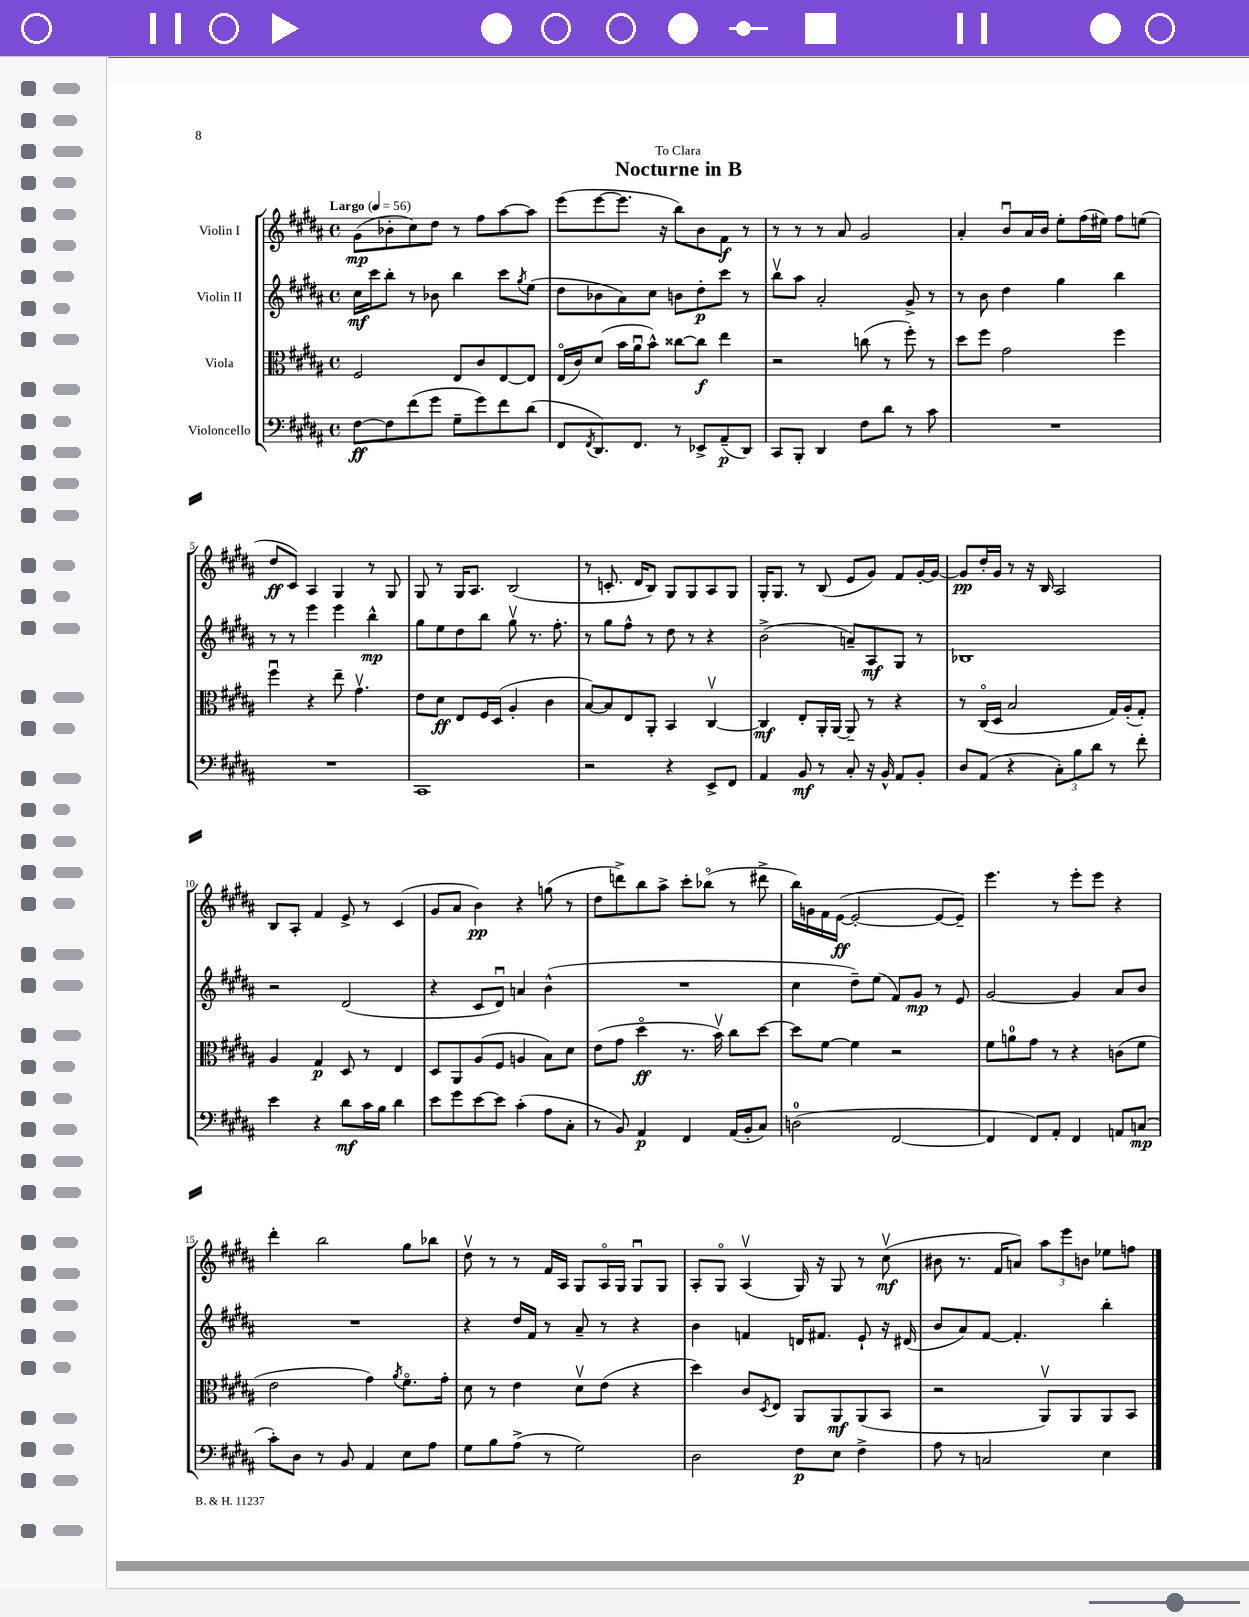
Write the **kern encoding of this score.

**kern	**kern	**kern	**kern
*staff4	*staff3	*staff2	*staff1
*clefF4	*clefC3	*clefG2	*clefG2
*k[f#c#g#d#a#]	*k[f#c#g#d#a#]	*k[f#c#g#d#a#]	*k[f#c#g#d#a#]
*M4/4	*M4/4	*M4/4	*M4/4
*met(c)	*met(c)	*met(c)	*met(c)
*MM56	*MM56	*MM56	*MM56
[8F#	2F#	16cc#	(8g#
.	.	16ccc#	.
8F#]	.	8bb'	8b-'
(8f#	.	8r	8cc#)
8g#	.	8b-	8dd#
8G#~	8E	4bb	8r
8g#)	8c#	.	8ff#
8f#	[8E	8ccc#	[8aa#
.	.	8qgg#	.
(8d#	8E]	(8ee	8aa#]
=	=	=	=
8FF#	(16Eo	8dd#	(8eee
.	16c#)	.	.
8qFF#	.	.	.
8.DD#)	(8d#	8b-	[8eee
.	16b	8a#)	8.eee]
8.FF#	16a#u	.	.
.	8b^^)	8cc#	.
.	.	.	16r
8r	[8cc##	8b	8bb)
8EE-^	8cc##]	8dd#'	8b
(8AA#~	4ee	8ccc#	8f#
8DD#)	.	8r	8r
=	=	=	=
8CC#	2r	8bbv	8r
8BBB'	.	8aa#	8r
4DD#	.	2a#'	8r
.	.	.	8a#
8F#	(8cc	.	2g#
8d#	8r	.	.
8r	8ff#')	8g#^	.
8c#	8r	8r	.
=	=	=	=
1r	8dd#	8r	4a#'
.	8ff#	8b	.
.	2g#	4dd#	8bu
.	.	.	16a#
.	.	.	16b
.	.	4gg#	8ee'
.	.	.	(16ff#
.	.	.	16ee#)
.	4ff#	4bb	8ff#
.	.	.	(8ee
=	=	=	=
1r	4ff#u	8r	8dd#
.	.	8r	8c#)
.	4r	4eee	4A#
.	8ee~	4eee	4G#
.	4.g#v	.	.
.	.	4bb^^	8r
.	.	.	8G#
=	=	=	=
1CC#	8e	8gg#	8G#
.	8d#	8ee	8r
.	8E	8dd#	16G#
.	.	.	8.A#
.	16F#	8bb	.
.	(16D#	.	.
.	4A#'	8gg#v	(2B
.	.	8.r	.
.	4c#	.	.
.	.	8.ff#'	.
=	=	=	=
2r	[8B)	8r	8r
.	8B]	8gg#	8.c'
.	8E	8ff#^^	.
.	.	.	16d#
.	8AA#'	8r	8B)
4r	4BB	8dd#	8G#
.	.	8r	8G#
8EE^	[4C#v	4r	8A#
8FF#	.	.	8G#
=	=	=	=
4AA#	4C#]	(2b^	16G#'
.	.	.	8.G#
8BB	8E'	.	8r
8r	16AA#'	.	(8B
.	[16AA#	.	.
8C#'	8AA#~]	8a~)	8e
16r	8r	8A#	8g#)
16BB^^	.	.	.
8AA#	4r	8G#	8f#
8BB'	.	8r	[16g#'
.	.	.	16g#_
=	=	=	=
8D#	8r	1B-	8g#]
(8AA#	(16C#o	.	16dd#'
.	16D#	.	16g#
4r	2B	.	8r
.	.	.	16r
.	.	.	16B
12C#')	.	.	2A#
12B	.	.	.
12d#	.	.	.
8r	16G#)	.	.
.	(16A#'	.	.
8f#'	8G#')	.	.
=	=	=	=
4e	4A#	2r	8B
.	.	.	8A#'
4r	4G#	.	4f#
8d#	8D#	(2d#	8e^
16c#	8r	.	8r
16B	.	.	.
4d#	4E	.	(4c#
=	=	=	=
8e	8D#	4r	8g#
8g#	8AA#	.	8a#
[8e	(8A#	8c#	4b)
8e]	8F#	8d#u)	.
(4c#'	4A	4a	4r
8A#	8B)	(4b^^	(8gg
8C#'	8d#	.	8r
=	=	=	=
8r	(8e	1r	8dd#
8BB)	8g#	.	8ddd^)
4AA#	4dd#o	.	8bb
.	.	.	8aa#^
4FF#	8.r	.	8ccc#'
.	.	.	(8bb-o
.	16bv)	.	.
(16AA#	8cc#	.	8r
16BB'	.	.	.
8C#)	[8dd#	.	8ddd#^
=	=	=	=
(2D	8dd#]	4cc#	16bb)
.	.	.	16g
.	[8f#	.	16f#
.	.	.	([16e
.	4f#]	8dd#~)	2e'_
.	.	(8ee	.
[2FF#	2r	8f#)	.
.	.	8g#	.
.	.	8r	8e_
.	.	8e	8e~])
=	=	=	=
4FF#]	8f#	[2g#	4.eee
.	8a	.	.
8FF#)	8g#	.	.
8AA#'	8r	.	8r
4FF#	4r	4g#]	8eee'
.	.	.	8eee
8AA	(8c	8a#	4r
(8C	8f#	8b	.
=	=	=	=
8c#')	2e	1r	4ddd#'
8D#	.	.	.
8r	.	.	2bb
8BB	.	.	.
4AA#	4g#)	.	.
.	8qa#	.	.
8E	8.f#o	.	8gg#
8A#	.	.	8bb-
.	16g#'	.	.
=	=	=	=
8G#	8d#	4r	8dd#v
8B	8r	.	8r
(8A#^	4e	16dd#	8r
.	.	16f#	.
8r	.	8r	16f#
.	.	.	16A#
2G#)	8d#v	8a#~	8G#
.	(8e	8r	16A#o
.	.	.	16G#
.	4r	4r	8G#u
.	.	.	8G#
=	=	=	=
2D#	4dd#)	4b	8A#'
.	.	.	8G#o
.	8c#	4f	(4A#v
.	8qD#	.	.
.	8E	.	.
8F#	8AA#	16d	16G#)
.	.	8.f#	16r
8E	8AA#	.	8G#
4F#^	(8AA#	8e`	8r
.	8BB	16r	(8cc#v
.	.	(16d#	.
=	=	=	=
8A#	2r	8b	8b#
8r	.	8a#)	8.r
2C	.	[8f#	.
.	.	.	16f#
.	.	4.f#']	8a)
.	8AA#v)	.	12aa#
.	.	.	12eee
.	8AA#	.	.
.	.	.	12b
4E	8AA#	4bb'	8ee-
.	8BB	.	8ff
==	==	==	==
*-	*-	*-	*-
